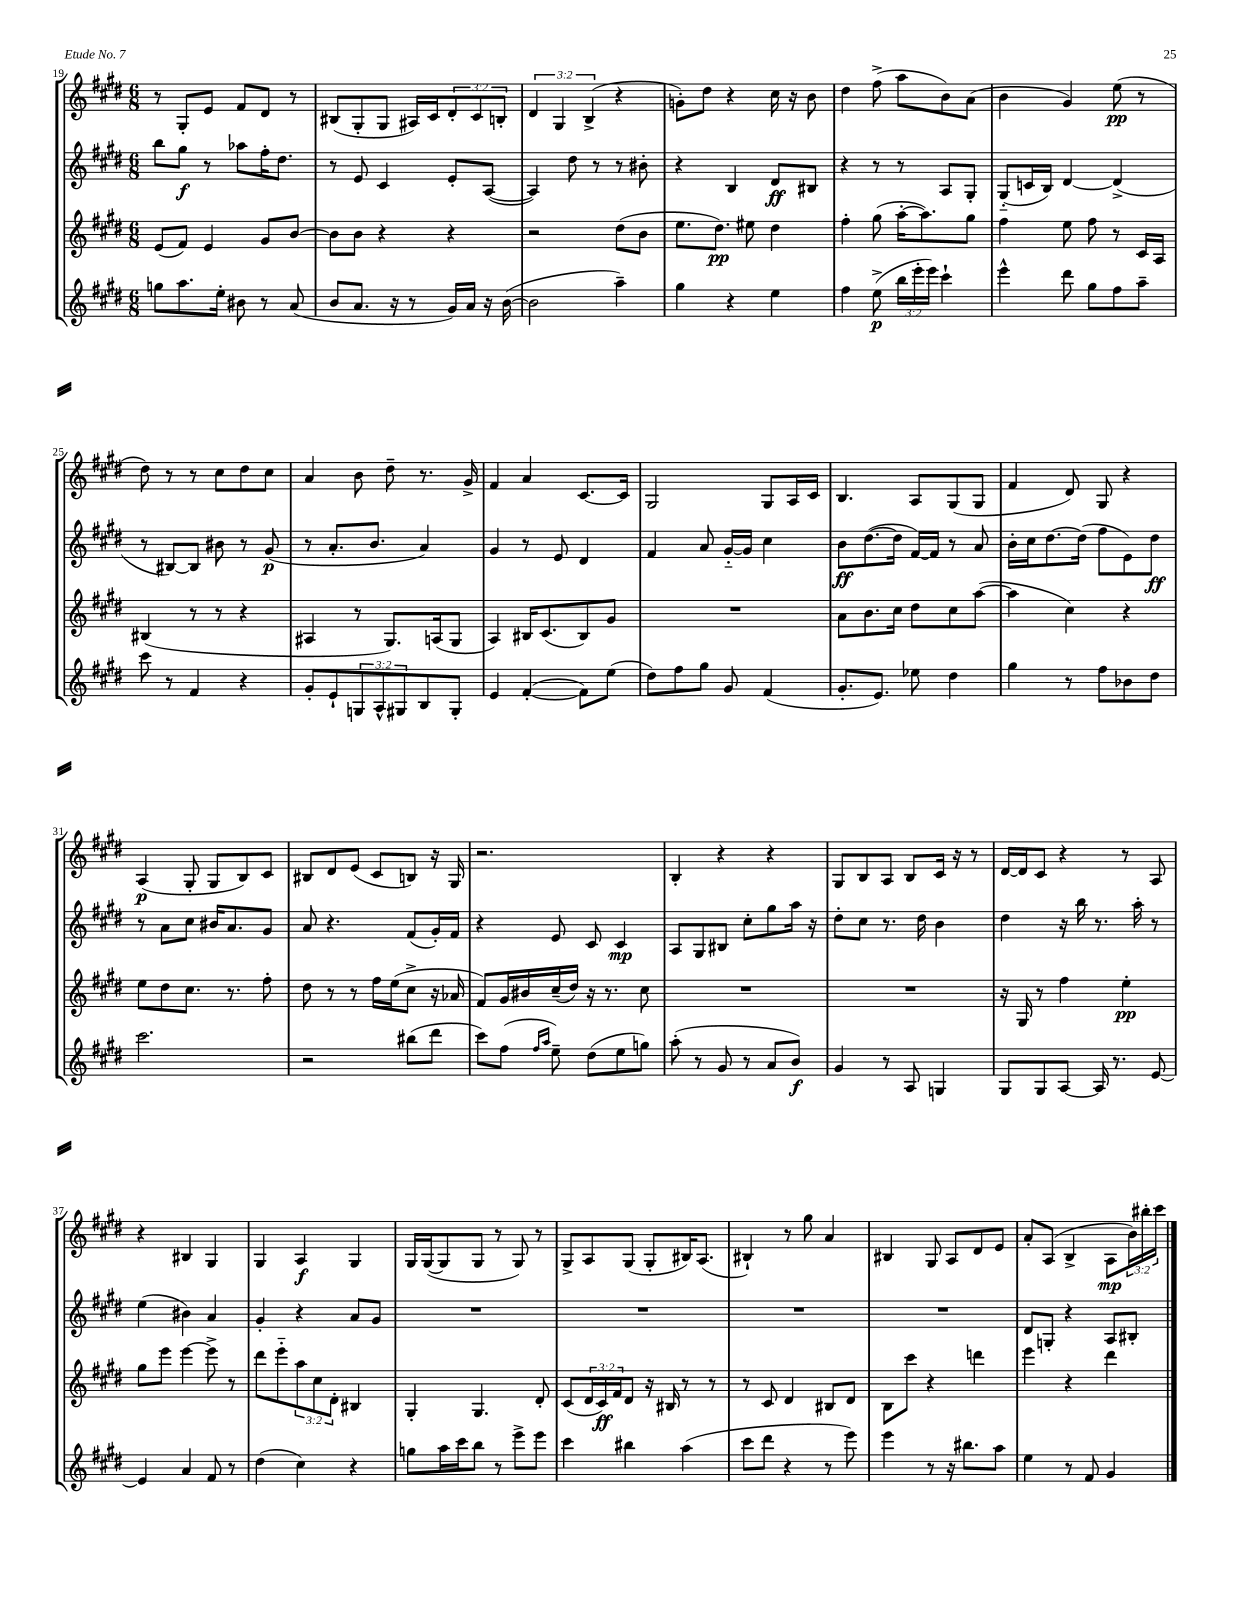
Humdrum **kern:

**kern	**kern	**kern	**kern
*staff4	*staff3	*staff2	*staff1
*clefG2	*clefG2	*clefG2	*clefG2
*k[f#c#g#d#]	*k[f#c#g#d#]	*k[f#c#g#d#]	*k[f#c#g#d#]
*M6/8	*M6/8	*M6/8	*M6/8
8gg	(8e	8bb	8r
8.aa	8f#)	8gg#	8G#'
.	4e	8r	8e
16ee'	.	.	.
8b#	.	8aa-	8f#
8r	8g#	16ff#'	8d#
.	.	8.dd#	.
(8a	[8b	.	8r
=	=	=	=
8b	8b]	8r	(8B#
8.a	8b	8e	8G#'
.	4r	4c#	8G#
16r	.	.	.
8r	.	.	16A#)
.	.	.	16c#
16g#)	4r	8e'	12d#'
16a	.	.	.
.	.	.	12c#
16r	.	([8A	.
.	.	.	12B'
([16b	.	.	.
=	=	=	=
2b]	2r	4A])	6d#
.	.	.	6G#
.	.	8dd#	.
.	.	.	(6B^
.	.	8r	.
4aa~)	(8dd#	8r	4r
.	8b	8b#'	.
=	=	=	=
4gg#	8.ee	4r	8g')
.	.	.	8dd#
.	8.dd#)	.	.
4r	.	4B	4r
.	8ee#	.	.
4ee	4dd#	8d#	16cc#
.	.	.	16r
.	.	8B#	8b
=	=	=	=
4ff#	4ff#'	4r	4dd#
(8ee^	(8gg#	8r	(8ff#^
24bb	[16aa'	8r	8aa
24eee'	.	.	.
.	8.aa])	.	.
24eee)	.	.	.
4ccc#`	.	8A	8b)
.	8gg#	8G#'	(8a
=	=	=	=
4eee^^	4ff#	(8G#'~	4b
.	.	16c	.
.	.	16B)	.
8ddd#	8ee	[4d#	4g#)
8gg#	8ff#	.	.
8ff#	8r	(4d#^]	(8ee
8aa~	16c#	.	8r
.	16A	.	.
=	=	=	=
8ccc#	(4B#	8r	8dd#)
8r	.	[8B#)	8r
4f#	8r	8B#]	8r
.	8r	8b#	8cc#
4r	4r	8r	8dd#
.	.	(8g#	8cc#
=	=	=	=
8g#'	4A#	8r	4a
8e`	.	8.a'	.
12G	8r	.	8b
.	.	8.b	.
12A^^	.	.	.
.	8.G#)	.	8dd#~
12G#	.	.	.
8B	.	4a)	8.r
.	(16A	.	.
8G#'	8G#	.	.
.	.	.	16g#^
=	=	=	=
4e	4A)	4g#	4f#
([4f#'	16B#	8r	4a
.	(8.c#	.	.
.	.	8e	.
8f#])	8B#)	4d#	[8.c#
(8ee	8g#	.	.
.	.	.	16c#]
=	=	=	=
8dd#)	2.r	4f#	2G#
8ff#	.	.	.
8gg#	.	8a	.
8g#	.	[16g#'~	.
.	.	16g#]	.
(4f#	.	4cc#	8G#
.	.	.	16A
.	.	.	16c#
=	=	=	=
8.g#'	8a	8b	4.B
.	8.b	([8.dd#	.
8.e)	.	.	.
.	16cc#	16dd#]	.
8ee-	8dd#	[16f#)	8A
.	.	16f#]	.
4dd#	8cc#	8r	(8G#
.	([8aa	8a	8G#
=	=	=	=
4gg#	4aa]	16b'	4f#
.	.	16cc#	.
.	.	[8.dd#	.
8r	4cc#)	.	8d#)
.	.	(16dd#]	.
8ff#	.	8ff#	8G#
8b-	4r	8e)	4r
8dd#	.	8dd#	.
=	=	=	=
2.ccc#	8ee	8r	(4A
.	8dd#	8a	.
.	8.cc#	8cc#	8G#'
.	.	16b#	8G#
.	8.r	8.a	.
.	.	.	8B)
.	8ff#'	8g#	8c#
=	=	=	=
2r	8dd#	8a	8B#
.	8r	4.r	8d#
.	8r	.	(8e
.	16ff#	.	8c#
.	(16ee	.	.
(8bb#	8cc#^	(8f#	8B)
8ddd#	16r	16g#')	16r
.	16a-	16f#	16G#
=	=	=	=
8ccc#)	8f#)	4r	2.r
(8ff#	16g#	.	.
.	16b#	.	.
16qqff#	.	.	.
16qqaa	.	.	.
8ee~)	(16cc#~	8e	.
.	16dd#)	.	.
(8dd#	16r	8c#	.
.	8.r	.	.
8ee	.	4c#	.
8gg)	8cc#	.	.
=	=	=	=
(8aa'	2.r	8A	4B'
8r	.	8G#	.
8g#	.	8B#	4r
8r	.	8cc#'	.
8a	.	8gg#	4r
8b)	.	16aa	.
.	.	16r	.
=	=	=	=
4g#	2.r	8dd#'	8G#
.	.	8cc#	8B
8r	.	8.r	8A
8A	.	.	8B
.	.	16dd#	.
4G	.	4b	16c#
.	.	.	16r
.	.	.	8r
=	=	=	=
8G#	16r	4dd#	[16d#
.	16G#	.	16d#]
8G#	8r	.	8c#
[8A	4ff#	16r	4r
.	.	16bb	.
16A]	.	8.r	.
8.r	.	.	.
.	4ee'	.	8r
.	.	16aa'	.
[8e	.	8r	8A
=	=	=	=
4e]	8gg#	(4ee	4r
.	8eee	.	.
4a	[4eee	4b#)	4B#
8f#	8eee^]	4a	4G#
8r	8r	.	.
=	=	=	=
(4dd#	8ddd#	4g#'	4G#
.	8eee'~	.	.
4cc#)	12aa	4r	4A
.	12cc#	.	.
.	12d#'	.	.
4r	4B#	8a	4G#
.	.	8g#	.
=	=	=	=
8gg	4G#'	2.r	16G#
.	.	.	([16G#
16aa	.	.	8G#]
16ccc#	.	.	.
8bb	4.G#	.	8G#
8r	.	.	8r
8eee^	.	.	8G#)
8eee	8d#'	.	8r
=	=	=	=
4ccc#	(8c#	2.r	8G#^
.	24d#	.	8A
.	24c#)	.	.
.	24f#	.	.
4bb#	8d#	.	(8G#
.	16r	.	8G#'
.	16B#	.	.
(4aa	8r	.	16B#)
.	.	.	(8.A
.	8r	.	.
=	=	=	=
8ccc#	8r	2.r	4B#`)
8ddd#	8c#	.	.
4r	4d#	.	8r
.	.	.	8gg#
8r	8B#	.	4a
8eee)	8d#	.	.
=	=	=	=
4eee	8B	2.r	4B#
.	8ccc#	.	.
8r	4r	.	8G#
16r	.	.	8A
8.bb#	.	.	.
.	4ddd	.	8d#
8aa	.	.	8e
=	=	=	=
4ee	4eee	8d#	8a'
.	.	8G'	(8A
8r	4r	4r	4B^
8f#	.	.	.
4g#	4ddd#	8A	8A
.	.	8B#'	24b)
.	.	.	24bb#'
.	.	.	24ccc#
==	==	==	==
*-	*-	*-	*-
